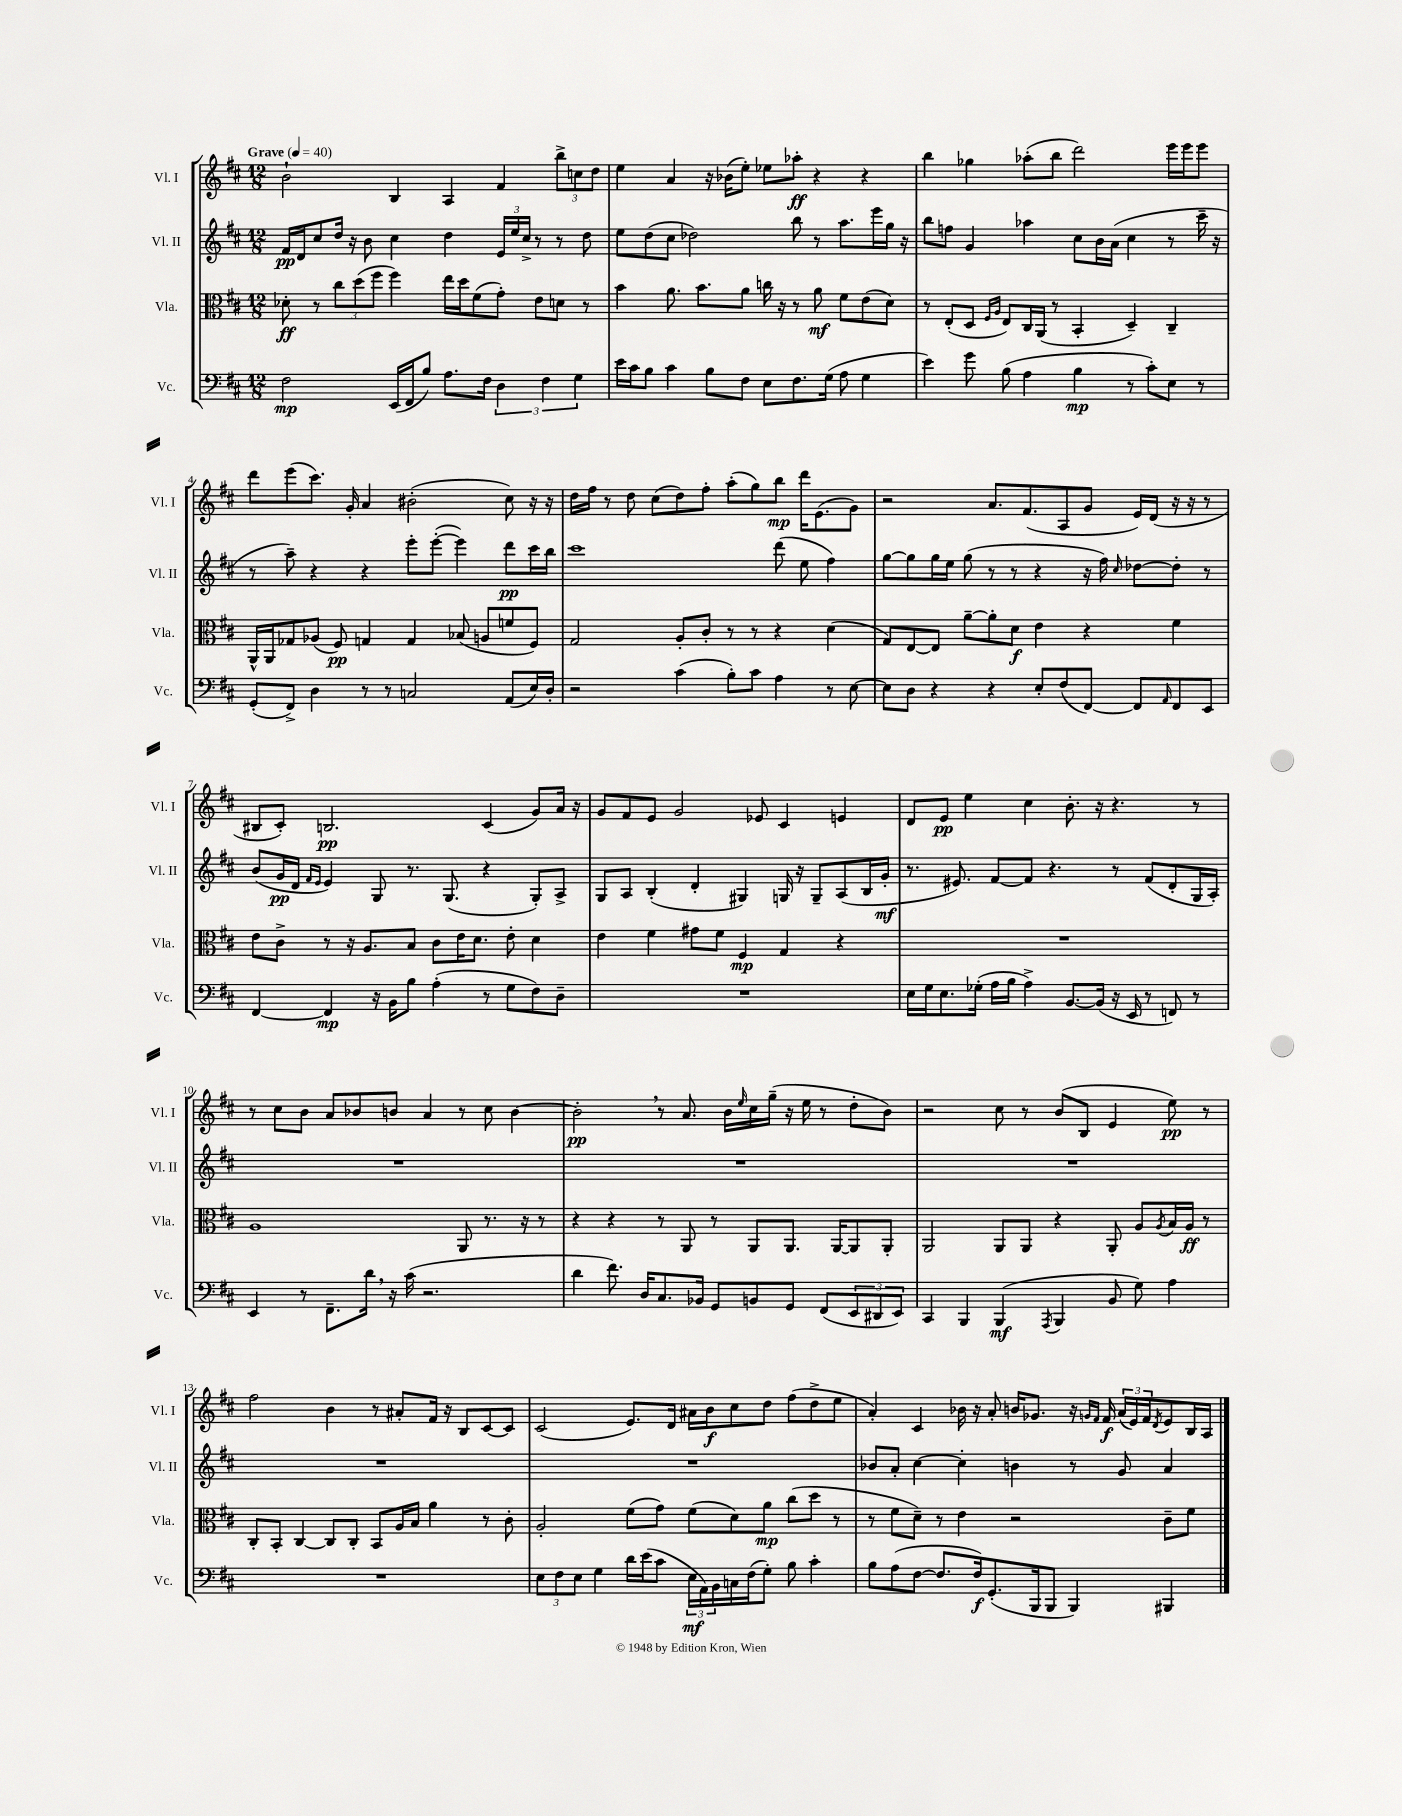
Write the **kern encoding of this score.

**kern	**kern	**kern	**kern
*staff4	*staff3	*staff2	*staff1
*clefF4	*clefC3	*clefG2	*clefG2
*k[f#c#]	*k[f#c#]	*k[f#c#]	*k[f#c#]
*M12/8	*M12/8	*M12/8	*M12/8
*MM40	*MM40	*MM40	*MM40
2F#	8d-'	16f#	2b`
.	.	16d	.
.	8r	8cc#	.
.	12cc#	16dd	.
.	.	16r	.
.	(12dd	.	.
.	.	8b	.
.	12ff#	.	.
(16EE	4ff#)	4cc#	4B
16FF#	.	.	.
8B)	.	.	.
8.A	16ee	4dd	4A
.	16dd	.	.
.	(8f#	.	.
16F#	.	.	.
6D	8g')	24e	4f#
.	.	24ee	.
.	.	24cc#^	.
.	8e	8r	.
6F#	.	.	.
.	8d	8r	12bb^
6G	.	.	12cc
.	8r	8dd	.
.	.	.	12dd
=	=	=	=
16e	4b	8ee	4ee
16c#	.	.	.
8B	.	(8dd	.
4c#	8.a	8cc#	4a
.	.	2dd-)	.
.	8.b	.	.
8B	.	.	16r
.	.	.	(16b-
8F#	8a	.	8ee')
8E	16cc	.	8ee-
.	16r	.	.
8.F#	8r	8bb	8aa-'
.	8a	8r	4r
(16G	.	.	.
8A	8f#	8.aa	.
4G	(8e	.	4r
.	.	16eee	.
.	8d)	16gg	.
.	.	16r	.
=	=	=	=
4e)	8r	8bb	4bb
.	(8E'	8ff	.
8g	8D	4g	4gg-
.	16qqF#	.	.
.	16qqA	.	.
(8B	8E)	.	.
4A	16C#	4aa-	(8aa-'
.	(16AA	.	.
.	8r	.	8bb
4B	4BB'	8cc#	2ddd)
.	.	16b	.
.	.	(16a	.
8r	4D~)	4cc#	.
8c#')	.	.	.
8E	4C#~	8r	16eee
.	.	.	16eee
8r	.	16ccc#~	8eee
.	.	16r	.
=	=	=	=
(8GG'	16AA^^	8r	8ddd
.	16AA	.	.
8FF#^)	8G-	8aa~)	(8eee
4D	(8A-	4r	8.ccc#)
.	8F#)	.	.
.	.	.	16g'
8r	4G	4r	4a
8r	.	.	.
2C	4G	8eee'	(2b#'
.	.	([8eee'	.
.	(8B-	4eee])	.
.	8A	.	.
(8AA	8f	8ddd	8cc#)
16E)	8F#)	16ccc#	16r
16D'	.	16bb	16r
=	=	=	=
2r	2G	1ccc#	16dd
.	.	.	16ff#
.	.	.	8r
.	.	.	8dd
.	.	.	(8cc#
(4c#	8A'	.	8dd)
.	8c#'	.	8ff#'
8B')	8r	.	(8aa'
8c#	8r	.	8gg)
4A	4r	(8ddd	8bb
.	.	8ee	16ddd
.	.	.	(8.e
8r	(4d	4ff#)	.
[8E	.	.	8g)
=	=	=	=
8E]	8G)	[8gg	2r
8D	[8E	8gg]	.
4r	8E]	16gg	.
.	.	16ee	.
.	[8a~	(8gg	.
4r	8a']	8r	8.a
.	8d	8r	.
.	.	.	(8.f#
8E'	4e	4r	.
(8F#	.	.	8A
[8FF#)	4r	16r	8g
.	.	16ff#)	.
.	.	16qqcc#	.
8FF#]	.	[8dd-	16e)
.	.	.	(16d
16qqAA	.	.	.
8FF#	4f#	8dd-']	16r
.	.	.	16r
8EE	.	8r	8r
=	=	=	=
[4FF#	8e	(8b	8B#
.	8c#^	16g	8c#')
.	.	16d	.
.	.	16qqf#	.
.	.	16qqe	.
4FF#]	8r	4e)	2.B
.	16r	.	.
.	8.A	.	.
16r	.	8G	.
16BB	.	.	.
8B	8B	8.r	.
(4A'	8c#	.	.
.	.	(8.G	.
.	16e	.	.
.	8.d	.	.
8r	.	4r	(4c#
8G	8e'	.	.
8F#)	4d	8G')	8g)
8D~	.	8A^	16a
.	.	.	16r
=	=	=	=
1.r	4e	8G	8g
.	.	8A	8f#
.	4f#	(4B'	8e
.	.	.	2g
.	8g#	4d'	.
.	8f#	.	.
.	4F#	4G#)	.
.	.	.	8e-
.	4G	16G	4c#
.	.	16r	.
.	.	8G~	.
.	4r	(8A	4e
.	.	16B	.
.	.	16g'	.
=	=	=	=
16E	1.r	8.r	8d
16G	.	.	.
8.E	.	.	8e
.	.	8.e#)	.
.	.	.	4ee
(16G-'	.	.	.
16A	.	[8f#	.
16B	.	.	.
4A^)	.	8f#]	4cc#
.	.	4.r	.
[8.BB	.	.	8.b'
(16BB]	.	.	16r
16r	.	8r	4.r
16EE	.	.	.
8r	.	(8f#	.
8FF)	.	8d'	.
8r	.	16G	8r
.	.	16A')	.
=	=	=	=
4EE	1A	1.r	8r
.	.	.	8cc#
8r	.	.	8b
8.FF#~	.	.	8a
.	.	.	8b-
16d	.	.	.
16r	.	.	8b
(16c#	.	.	.
2.r	.	.	4a
.	8AA	.	8r
.	8.r	.	8cc#
.	.	.	[4b
.	16r	.	.
.	8r	.	.
=	=	=	=
4d	4r	1.r	2b']
8.f#)	4r	.	.
16D	.	.	.
8.C#	8r	.	8r
.	8AA	.	8.a
16BB-	.	.	.
8GG	8r	.	.
.	.	.	16b
.	.	.	16qqee
8BB	8AA	.	16cc#
.	.	.	(16gg~
8GG	8.AA	.	16r
.	.	.	16ee
(8FF#	.	.	8r
.	[16AA	.	.
12EE	8AA]	.	8dd'
12DD#	.	.	.
.	8AA'	.	8b)
12EE)	.	.	.
=	=	=	=
4CC#	2AA	1.r	2r
4BBB	.	.	.
(4BBB	8AA	.	8cc#
.	8AA	.	8r
8qAAA	.	.	.
4BBB	4r	.	(8b
.	.	.	8B
8BB	8AA'	.	4e
8G)	8A	.	.
.	8qA	.	.
4A	16B	.	8ee)
.	16A	.	.
.	8r	.	8r
=	=	=	=
1.r	8C#'	1.r	2ff#
.	8BB'	.	.
.	[4C#	.	.
.	8C#]	.	4b
.	8C#'	.	.
.	8BB	.	8r
.	16A	.	8a#'
.	16B	.	.
.	4a	.	16f#
.	.	.	16r
.	.	.	8B
.	8r	.	[8c#
.	8c#'	.	8c#]
=	=	=	=
12E	2A'	1.r	(2c#
12F#	.	.	.
12E	.	.	.
4G	.	.	.
16d	(8f#	.	8.e)
(16e	.	.	.
8c#	8g)	.	.
.	.	.	16d
24E	(8f#	.	16a#
24AA)	.	.	.
.	.	.	16b
24BB	.	.	.
16C	8d)	.	8cc#
(16F#	.	.	.
8G')	8a	.	8dd
8B	(8cc#	.	(8ff#
4c#'	8dd	.	8dd^
.	8r	.	8ee
=	=	=	=
8B	8r	8b-	4a')
(8A	8f#	8a'	.
[8F#	8d~)	[4cc#	4c#
8.F#]	8r	.	.
.	4e	4cc#']	16b-
16F#)	.	.	16r
(8.GG'	.	.	8a'
.	2r	4b	16b
16BBB	.	.	8.g-
8BBB	.	.	.
4BBB)	.	8r	16r
.	.	.	16qqg
.	.	.	16qqf#
.	.	.	16f#
.	.	8g	(24a
.	.	.	24e)
.	.	.	24f#
.	.	.	8qd
4BBB#	8c#~	4a	8e
.	8f#	.	16B
.	.	.	16A
==	==	==	==
*-	*-	*-	*-
